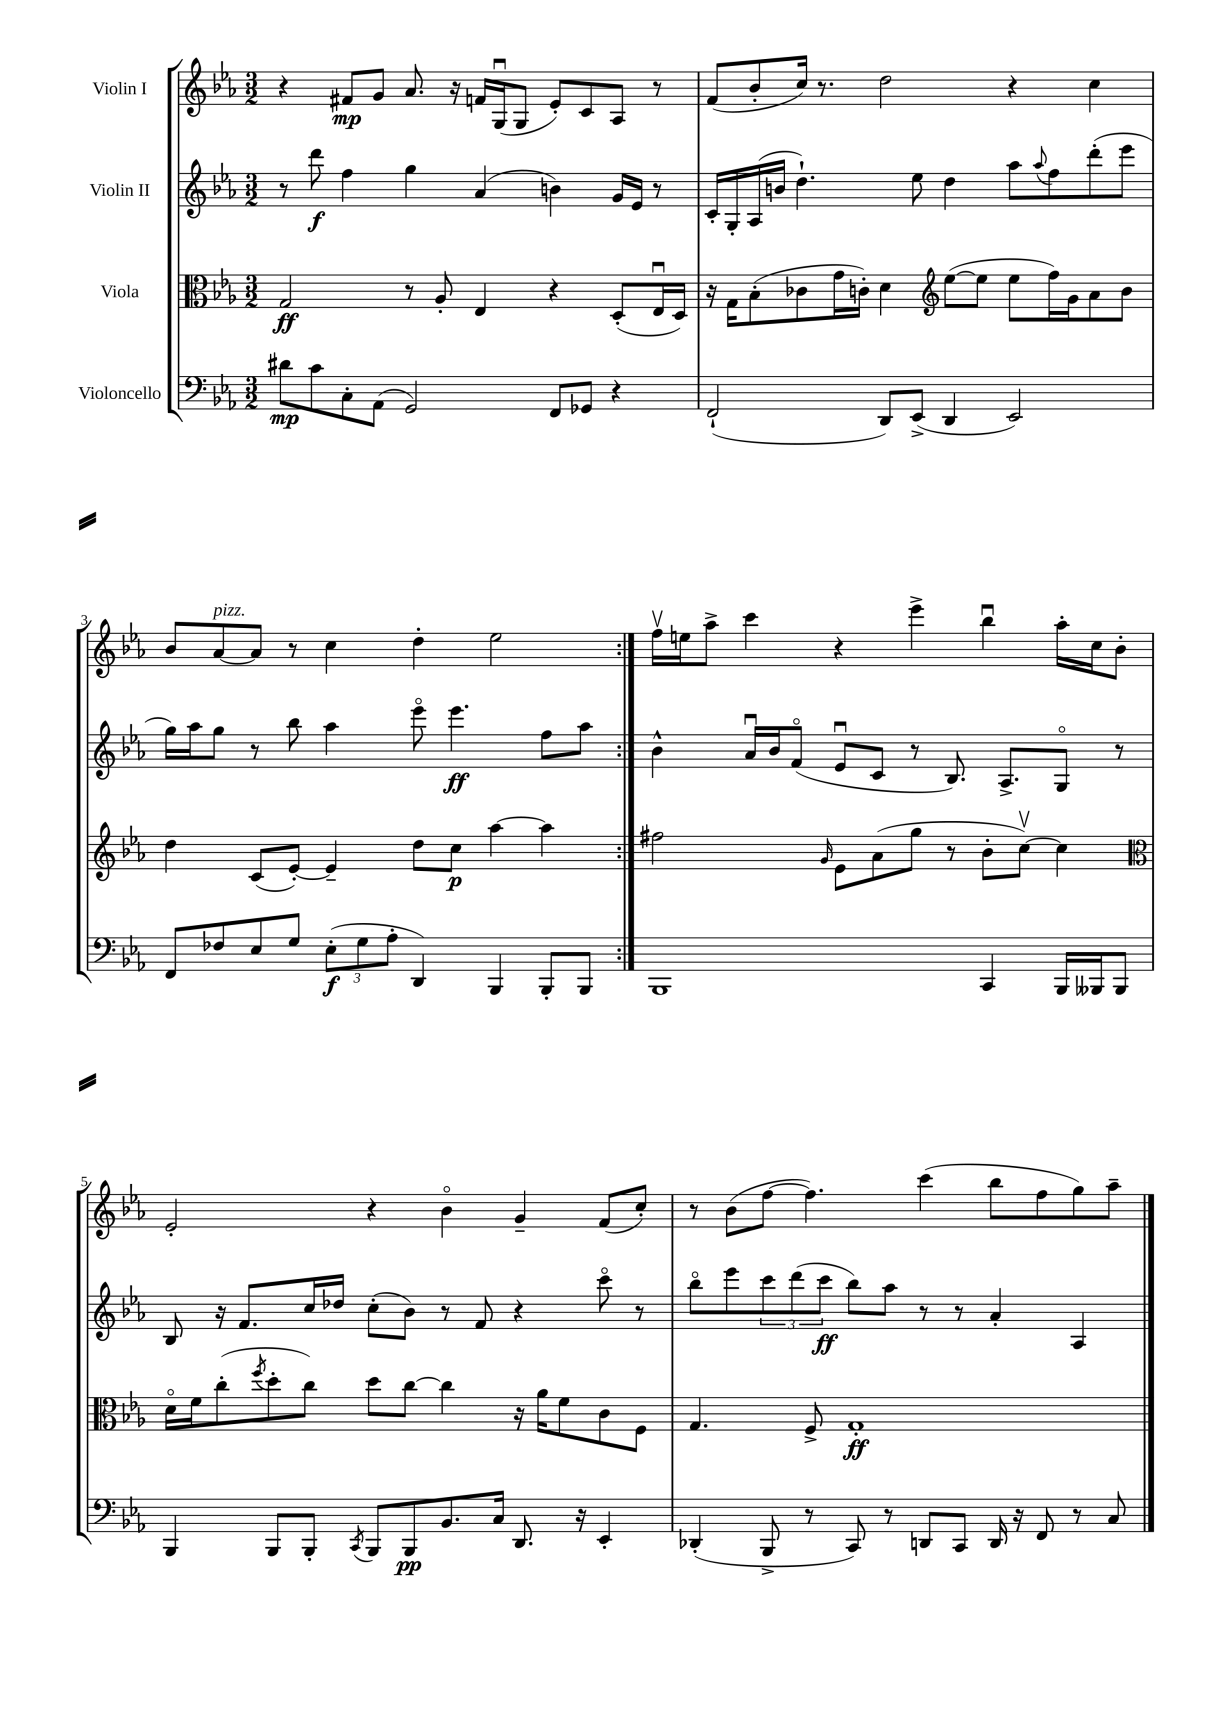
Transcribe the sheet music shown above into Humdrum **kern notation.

**kern	**kern	**kern	**kern
*staff4	*staff3	*staff2	*staff1
*clefF4	*clefC3	*clefG2	*clefG2
*k[b-e-a-]	*k[b-e-a-]	*k[b-e-a-]	*k[b-e-a-]
*M3/2	*M3/2	*M3/2	*M3/2
8d#	2G	8r	4r
8c	.	8ddd	.
8C'	.	4ff	8f#
(8AA-	.	.	8g
2GG)	8r	4gg	8.a-
.	8A-'	.	.
.	.	.	16r
.	4E-	(4a-	16f
.	.	.	(16Gu
.	.	.	8G
8FF	4r	4b)	8e-')
8GG-	.	.	8c
4r	(8D'	16g	8A-
.	.	16e-	.
.	16E-u	8r	8r
.	16D)	.	.
=	=	=	=
(2FF`	16r	16c'	(8f
.	16G	16G'	.
.	(8B-'	(16A-	8b-'
.	.	16b	.
.	8c-	4.dd`)	16cc)
.	.	.	8.r
.	16g	.	.
.	16c')	.	.
8DD)	4d	.	2dd
(8EE-^	.	8ee-	.
*	*clefG2	*	*
4DD	([8ee-	4dd	.
.	8ee-]	.	.
2EE-)	8ee-	8aa-	4r
.	.	8qqaa-	.
.	16ff)	8ff	.
.	16g	.	.
.	8a-	(8ddd'	4cc
.	8b-	8eee-	.
=	=	=	=
8FF	4dd	16gg)	8b-
.	.	16aa-	.
8F-	.	8gg	[8a-
8E-	(8c	8r	8a-]
8G	[8e-')	8bb-	8r
(12E-'	4e-~]	4aa-	4cc
12G	.	.	.
12A-'	.	.	.
4DD)	8dd	8eee-o	4dd'
.	8cc	4.eee-	.
4BBB-	[4aa-	.	2ee-
8BBB-'	4aa-]	8ff	.
8BBB-	.	8aa-	.
=:|!	=:|!	=:|!	=:|!
1BBB-	2ff#	4b-^^	16ffv
.	.	.	16ee
.	.	.	8aa-^
.	.	16a-u	4ccc
.	.	16b-	.
.	.	(8fo	.
.	16qqg	.	.
.	8e-	8e-u	4r
.	(8a-	8c	.
.	8gg	8r	4eee-^
.	8r	8.B-)	.
4CC	8b-'	.	4bb-u
.	.	8.A-^	.
.	[8ccv)	.	.
16BBB-	4cc]	8Go	16aa-'
16BBB--	.	.	16cc
8BBB--	.	8r	8b-'
=	=	=	=
*	*clefC3	*	*
4BBB-	16do	8B-	2e-'
.	16f	.	.
.	(8cc'	16r	.
.	.	8.f	.
.	8qff	.	.
8BBB-	8dd'	.	.
8BBB-'	8cc)	16cc	.
.	.	16dd-	.
8qCC	.	.	.
8BBB-	8dd	(8cc'	4r
8BBB-	[8cc	8b-)	.
8.BB-	4cc]	8r	4b-o
.	.	8f	.
16C	.	.	.
8.DD	16r	4r	4g~
.	16a-	.	.
.	8f	.	.
16r	.	.	.
4EE-'	8c	8ccco	(8f
.	8F	8r	8cc')
=	=	=	=
(4DD-'	4.G	8bb-o	8r
.	.	8eee-	(8b-
8BBB-^	.	12ccc	[8ff
.	.	(12ddd	.
8r	8F^	.	4.ff])
.	.	12ccc	.
8CC)	1G'	8bb-)	.
8r	.	8aa-	.
8DD	.	8r	(4ccc
8CC	.	8r	.
16DD	.	4a-'	8bb-
16r	.	.	.
8FF	.	.	8ff
8r	.	4A-	8gg)
8C	.	.	8aa-~
==	==	==	==
*-	*-	*-	*-
